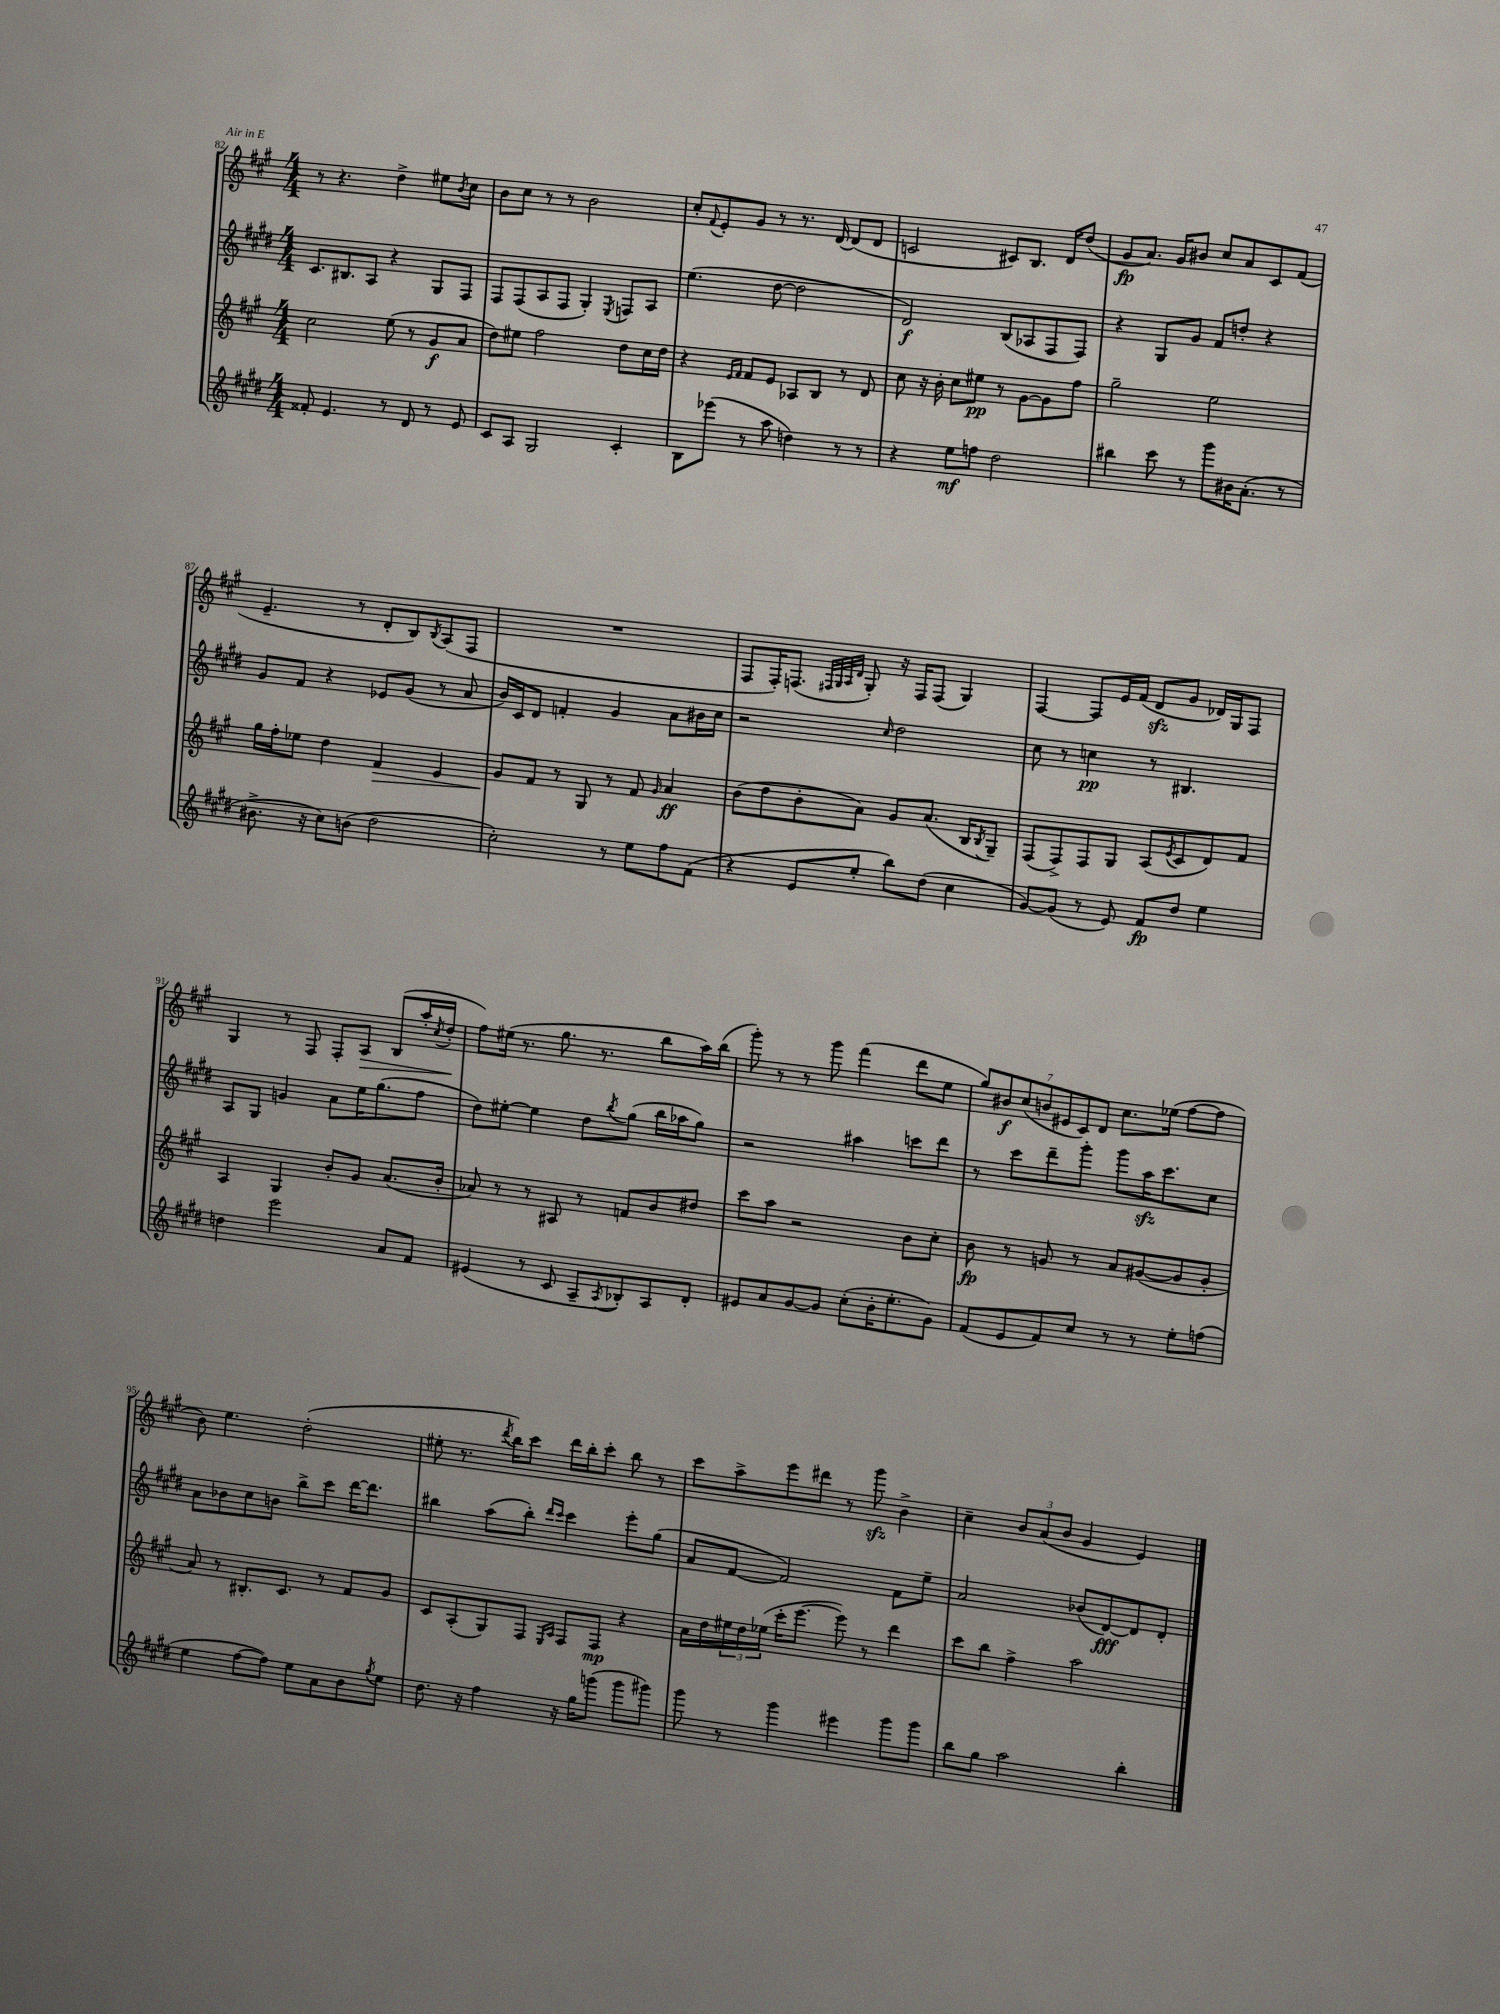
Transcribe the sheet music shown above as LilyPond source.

<<
\new StaffGroup <<
\new Staff = "s0" {
    \clef treble \key a \major \numericTimeSignature \time 4/4
    r8 r4. d''4-> eis''8 \acciaccatura { b'8 } cis''8 |
    b'8 cis''8 r8 r8 b'2 |
    cis''8-. \appoggiatura { fis'8 } e'8-. gis'8 r8 r8. d'16~ d'8( d'8 |
    c'2 cis'8) b8. d'16 d''8( |
    gis'8\fp a'8.) gis'16 bis'8 cis''8 a'8 cis'8 fis'8( |
    e'4.-- r8 d'8-. b8) \acciaccatura { b8 } a8( fis8 |
    R1 |
    fis8 fis16-.) f8.( \grace { fis32 gis32 a32 d'32 } gis8-.) r16 fis16 fis8( gis4) |
    fis4~ fis8 e'16 fis'16( d'8\sfz gis'8 des'16) gis16 fis8 |
    gis4 r8 fis8 fis8-. a8\> b8( a''16-. \acciaccatura { cis''8 } d''16-.\! |
    fis''8) eis''16( r8. gis''8. r8. b''8 a''16) b''16( |
    gis'''8-.) r8 r8 gis'''8 fis'''4( d'''8 e''8 |
    \tuplet 7/4 { gis''8) bis'8\f cis''8( b'8 eis'8 cis'8) d'8 } cis''8. ees''16( fis''8~ fis''8 |
    b'8) e''4. d''2-.( |
    eis''8-. r8. \acciaccatura { d'''8 } b''16) cis'''8 d'''16 b''16-. cis'''8-. b''8 r8 |
    cis'''8 a''8-> e'''8 dis'''8 r8 gis'''8\sfz b'4-> |
    cis''4-- \tuplet 3/2 { b'8 a'8( b'8 } gis'4 e'4) \bar "|." |
}
\new Staff = "s1" {
    \clef treble \key e \major \numericTimeSignature \time 4/4
    cis'8. bis8. a8 r4 gis8 fis8 |
    fis8 fis8( a8 fis8 gis4-.) \acciaccatura { e8 } f8 a8 |
    e''4.( dis''8~ dis''2 |
    dis'2\f) b8( aes8 fis8 fis8) |
    r4 gis8 gis'8 fis'8 d''8-. r4 |
    gis'8 fis'8 r4 ees'8 gis'8( r8 a'8 |
    b'16) cis'16 dis'8 f'4-. gis'4 a'8 bis'16 cis''16 |
    r2 \grace { cis''16 } dis''2 |
    cis''8 r8 c''4\pp r8 bis4. |
    a8 gis8 g'4 a'8 e''16 gis''8.( fis''8 |
    dis''8) eis''8~-. eis''4 dis''8 \acciaccatura { b''8 } gis''8( b''16 aes''16 gis''8) |
    r2 ais''4 c'''8 dis'''8 |
    r8 cis'''8 dis'''8-- gis'''8-. gis'''8 a''16\sfz cis'''8. cis''8 |
    a'8 bes'8 cis''8 b'8 b''8-> cis'''8 dis'''16~ dis'''8. |
    bis''4 a''8( bis''8-.) \grace { dis'''16 cis'''16 } cis'''4 e'''8-. gis''8( |
    a'8 fis'8~ fis'2) fis'8 e''8-- |
    a'2 bes'8( dis'8~\fff) dis'8 dis'8-. \bar "|." |
}
\new Staff = "s2" {
    \clef treble \key a \major \numericTimeSignature \time 4/4
    cis''2 e''8( r8 gis'8\f a'8 |
    d''8) eis''8 fis''2 d''8 cis''16 d''16 |
    r4 \grace { e'16 fis'16 } fis'8 e'8 aes8 b8 r8 d'8 |
    cis''8 r16 b'16-. cis''8 eis''8\pp r8 gis'8~ gis'8 fis''8 |
    gis''2-- e''2 |
    gis''16 fis''16-. ees''8 d''4 fis'4\> e'4 |
    gis'8\! fis'8 r8 gis8 r8 fis'8 \grace { gis'16 } a'4\ff |
    b'8( d''8 b'8-. a'8) gis'8 a'8.( b16 \acciaccatura { b8 } gis8--) |
    fis8( fis8->) fis8 gis8 a8( \acciaccatura { e'8 } cis'8 d'8) fis'8 |
    a4 gis4 b'8-. gis'8 a'8.( b'16-. |
    aes'8) r8 r8 ais8 r8 f'8 b'8 dis''8 |
    cis'''8 a''8 r2 b'8 cis''8-. |
    b'8\fp r8 g'8 r8 a'8 gis'8~( gis'8 gis'8-. |
    a'8) r8 bis8.-. cis'8. r8 fis'8 gis'8 |
    cis'8 a8-.( gis8) fis8 \grace { e16 a16 } fis8 fis8\mp r4 |
    a'16 d''16 \tuplet 3/2 { eis''16 d''16 ees''16( } cis'''16-. e'''8.~ e'''8) r8 d'''4 |
    cis'''8 b''8 fis''4-> a''2 \bar "|." |
}
\new Staff = "s3" {
    \clef treble \key e \major \numericTimeSignature \time 4/4
    fisis'8-. e'4. r8 dis'8 r8 e'8 |
    cis'8 a8 gis2 cis'4-. |
    b8 ees'''8( r8 a''8 d''4) r8 r8 |
    r4 e''8\mf f''8 dis''2 |
    bis''4 cis'''8 r8 gis'''8 bis'16 a'8.-.( r8 |
    bis'8.-> r16 cis''8) b'8( dis''2 |
    cis''2-.) r8 e''8 fis''8 fis'8( |
    r4 e'8 e''8-. b''8) dis''8( cis''4 |
    gis'8~) gis'8( r8 e'8) fis'8\fp dis''8 e''4 |
    d''4 e'''2 a'8 fis'8 |
    eis'4( r8 cis'8 a8-- \acciaccatura { a8 } bes8-.) a8 dis'8-. |
    eis'8 a'8 gis'8~ gis'8 cis''8-.( b'16-. e''8.-. gis'8) |
    fis'8( e'8 fis'8) cis''8 r8 r8 e''8-. f''8( |
    e''4 fis''8~ fis''8) e''8 a'8 b'8 \acciaccatura { gis''8 } e''8 |
    dis''8. r16 fis''4 r16 gis''16 g'''8( g'''8 gis'''8) |
    gis'''8 r8 gis'''4 eis'''4 gis'''8 gis'''8 |
    b''8 gis''8 a''2 b''4-. \bar "|." |
}
>>
>>
\layout { \context { \Score currentBarNumber = #82 } }
